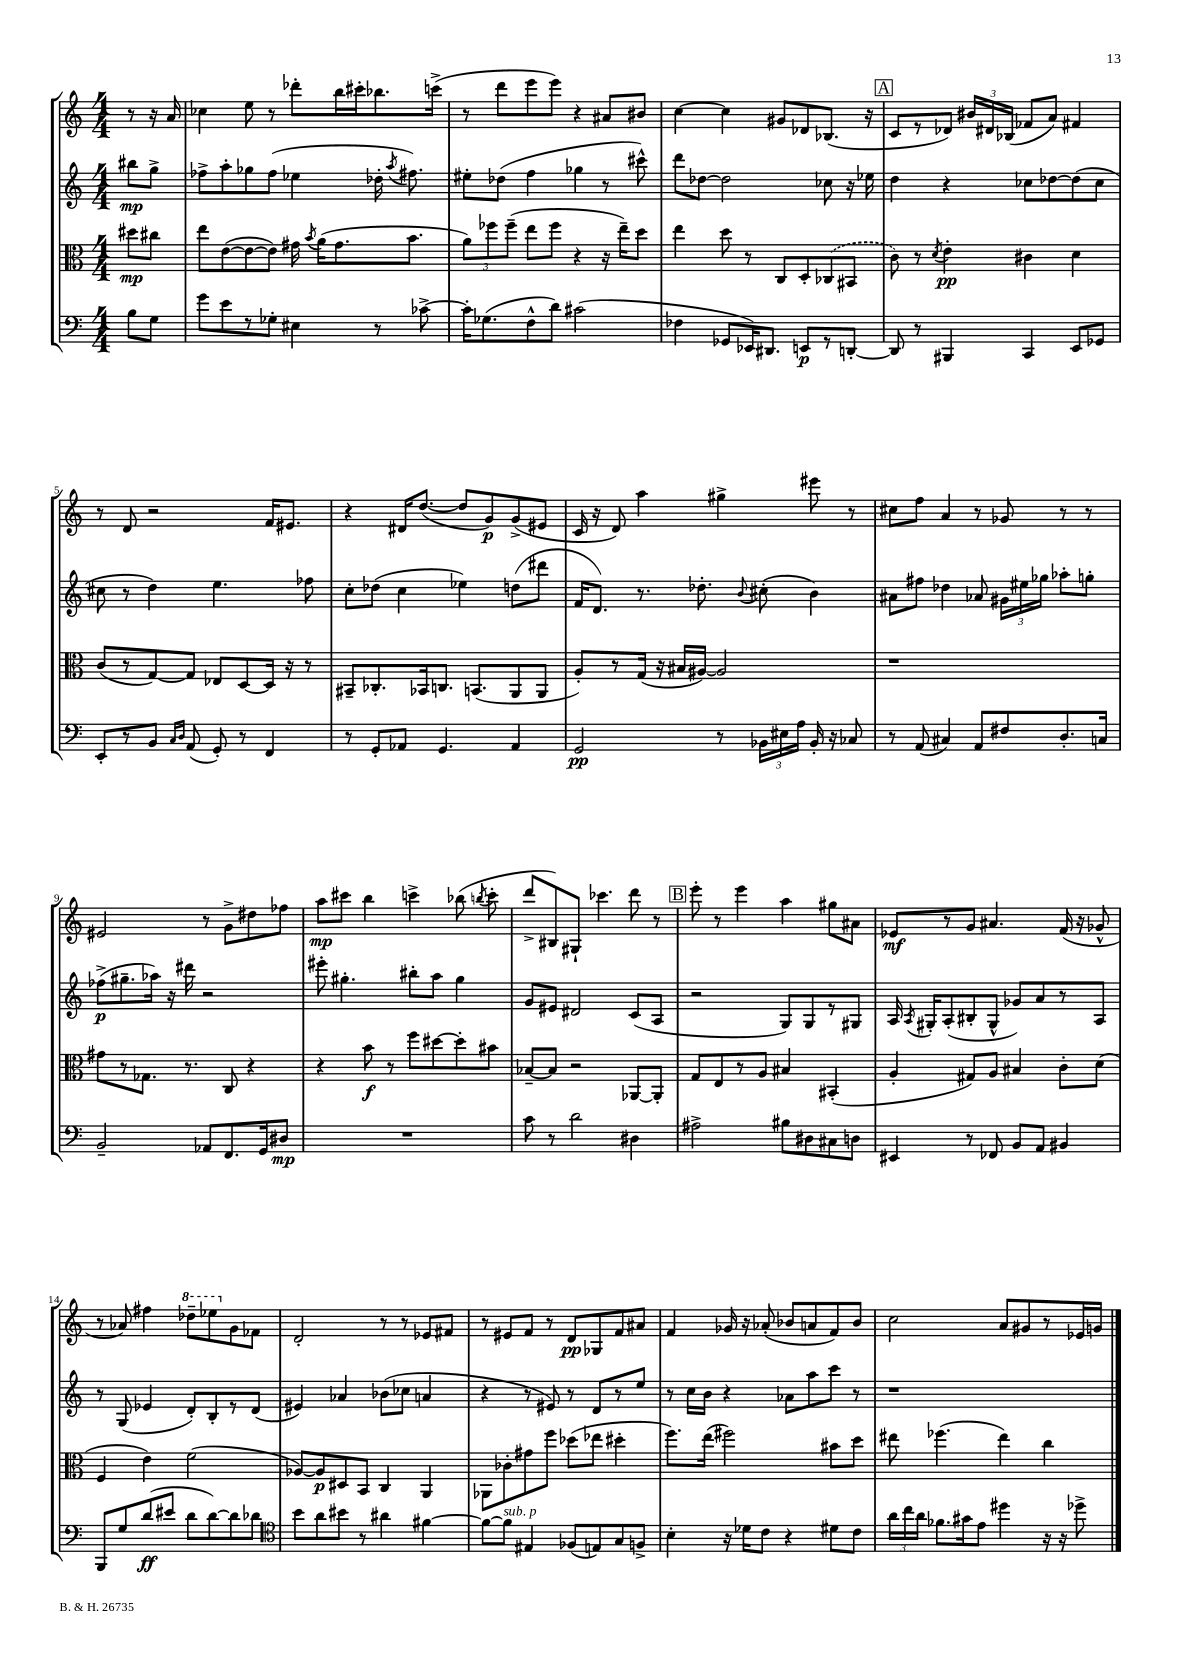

**kern	**kern	**kern	**kern
*staff4	*staff3	*staff2	*staff1
*clefF4	*clefC3	*clefG2	*clefG2
*k[]	*k[]	*k[]	*k[]
*M4/4	*M4/4	*M4/4	*M4/4
8B	8dd#	8bb#	8r
8G	8cc#	8gg^	16r
.	.	.	16a
=	=	=	=
8g	8ee	8ff-^	4cc-
8e	([8e	8aa'	.
8r	8e_	8gg-	8ee
8G-'	8e])	(8ff-	8r
4E#	16g#	4ee-	8ddd-'
.	8qb	.	.
.	(16a	.	.
.	8.g#	.	16bb
.	.	.	16ccc#'
8r	.	16dd-'	8.bb-
.	.	8qaa	.
.	8.b	8.ff#)	.
[8c-^	.	.	.
.	.	.	(16ccc^
=	=	=	=
16c-']	12a)	8ee#'	8r
(8.G-	.	.	.
.	12ff-	.	.
.	.	(8dd-	8ddd
.	(12ff-~	.	.
8F^^	8ee	4ff	8eee
8d)	8ff-	.	8eee)
(2c#	4r	4gg-	4r
.	16r	8r	8a#
.	16ee~)	.	.
.	8dd	8ccc#^^)	8b#
=	=	=	=
4F-	4ee	8ddd	[4cc
.	.	[8dd-	.
8GG-	8dd	2dd-]	4cc]
16EE-)	8r	.	.
8.DD#	.	.	.
.	8C	.	8g#
8EE	8D'	.	8d-
8r	(8C-	8cc-	(8.B-
[8DD'	8BB#	16r	.
.	.	16ee-	16r
=	=	=	=
8DD]	8c)	4dd	8c
8r	8r	.	8r
.	8qd	.	.
4BBB#	4e'	4r	8d-)
.	.	.	24b#
.	.	.	24d#
.	.	.	(24B-
4CC	4c#	8cc-	8f-
.	.	[8dd-	8a)
8EE	4d	(8dd-]	4f#
8GG-	.	8cc-	.
=	=	=	=
8EE'	(8c	8cc#	8r
8r	8r	8r	8d
8BB	[8G)	4dd)	2r
16qqC	.	.	.
16qqD	.	.	.
(8AA	8G]	.	.
8GG')	8E-	4.ee	.
8r	[8D	.	.
4FF	16D]	.	16f
.	16r	.	8.e#
.	8r	8ff-	.
=	=	=	=
8r	8BB#~	8cc'	4r
8GG'	8.C-'	(8dd-	.
8AA-	.	4cc	16d#
.	16BB-	.	([8.dd
4.GG	8.C	.	.
.	.	4ee-)	8dd]
.	(8.BB	.	.
.	.	.	8g)
4AA-	8AA	(8dd	(8g^
.	8AA	8ddd#	8e#
=	=	=	=
2GG	8A')	16f	16c
.	.	8.d)	16r
.	8r	.	8d)
.	(16G	8.r	4aa
.	16r	.	.
.	16B#	.	.
.	[16A#)	8.dd-'	.
8r	2A#]	.	4gg#^
.	.	8qqb	.
24BB-	.	(8cc#'	.
24E#	.	.	.
24A	.	.	.
16BB-'	.	4b)	8eee#
16r	.	.	.
8C-	.	.	8r
=	=	=	=
8r	1r	8a#	8cc#
(8AA	.	8ff#	8ff
4C#)	.	4dd-	4a
8AA	.	8a-	8r
8F#	.	24g#	8g-
.	.	24ee#	.
.	.	24gg-	.
8.D'	.	8aa-'	8r
.	.	8gg'	8r
16C	.	.	.
=	=	=	=
2BB~	8g#	(8ff-^	2e#
.	8r	8.gg#~	.
.	8.G-	.	.
.	.	16aa-)	.
.	.	16r	.
.	8.r	16ddd#	.
8AA-	.	2r	8r
8.FF	8C	.	8g^
.	4r	.	8dd#
16GG	.	.	.
8D#	.	.	8ff-
=	=	=	=
1r	4r	8eee#'	8aa
.	.	4.gg#'	8ccc#
.	8b	.	4bb
.	8r	.	.
.	8ff	8bb#'	4ccc^
.	[8dd#	8aa	.
.	8dd#']	4gg#	(8bb-
.	.	.	8qbb
.	8b#	.	8ccc'
=	=	=	=
8c	[8B-~	8g	8ddd^
8r	8B-]	8e#	8B#)
2d	2r	2d#	8G#`
.	.	.	4.ccc-
4D#	[8AA-	(8c	8ddd
.	8AA-']	8A	8r
=	=	=	=
2A#^	8G	2r	8eee'
.	8E	.	8r
.	8r	.	4eee
.	8A	.	.
8B#	4B#	8G)	4aa
8D#	.	8G	.
8C#	(4BB#'	8r	8gg#
8D	.	8G#	8a#
=	=	=	=
4EE#	4A'	16A	8e-
.	.	8qA	.
.	.	16G#'	.
.	.	(8A'	8r
8r	8G#)	8B#'	8g
8FF-	8A	8G#^^	4.a#
8BB	4B#	8g-)	.
8AA	.	8a	.
4BB#	8c'	8r	(16f
.	.	.	16r
.	(8d	8A	8g-^^
=	=	=	=
8BBB	4F	8r	8r
8G	.	(8G	8a-)
(8d	4e)	4e-	4ff#
8e#	.	.	.
8d	(2f	8d')	8ddd-~
[8d)	.	8B'	8eee-
8d]	.	8r	8g
8d-	.	(8d	8f-
=	=	=	=
*clefC4	*	*	*
8b	[8A-)	4e#)	2d'
8a	8A-]	.	.
8b#	8D#	4a-	.
8r	8BB	.	.
4a#	4C	(8b-	8r
.	.	8cc-	8r
[4f#	4AA	4a	8e-
.	.	.	8f#
=	=	=	=
8f#_	8AA-	4r	8r
8f#]	8c-'	.	8e#
4E#	8g#	8r	8f
.	8ff	8e#)	8r
(8F-	(8dd-	8r	8d
8E)	8ee-	8d	8G-
8G	4dd#'	8r	8f
8F^	.	8ee	8a#
=	=	=	=
4B'	8.ff)	8r	4f
.	.	16cc	.
.	(16ee	16b	.
16r	2ff#)	4r	16g-
16d-	.	.	16r
8c	.	.	(8a-'
4r	.	8a-	8b-
.	.	8aa	8a
8d#	8b#	8ccc	8f)
8c	8dd	8r	8b-
=	=	=	=
24a	8ee#	1r	2cc
24cc	.	.	.
24a	.	.	.
8.f-	(4.ff-	.	.
16g#	.	.	.
8e	.	.	.
4dd#	4ee#)	.	8a
.	.	.	8g#
16r	4cc	.	8r
16r	.	.	.
8dd-^	.	.	16e-
.	.	.	16g
==	==	==	==
*-	*-	*-	*-
